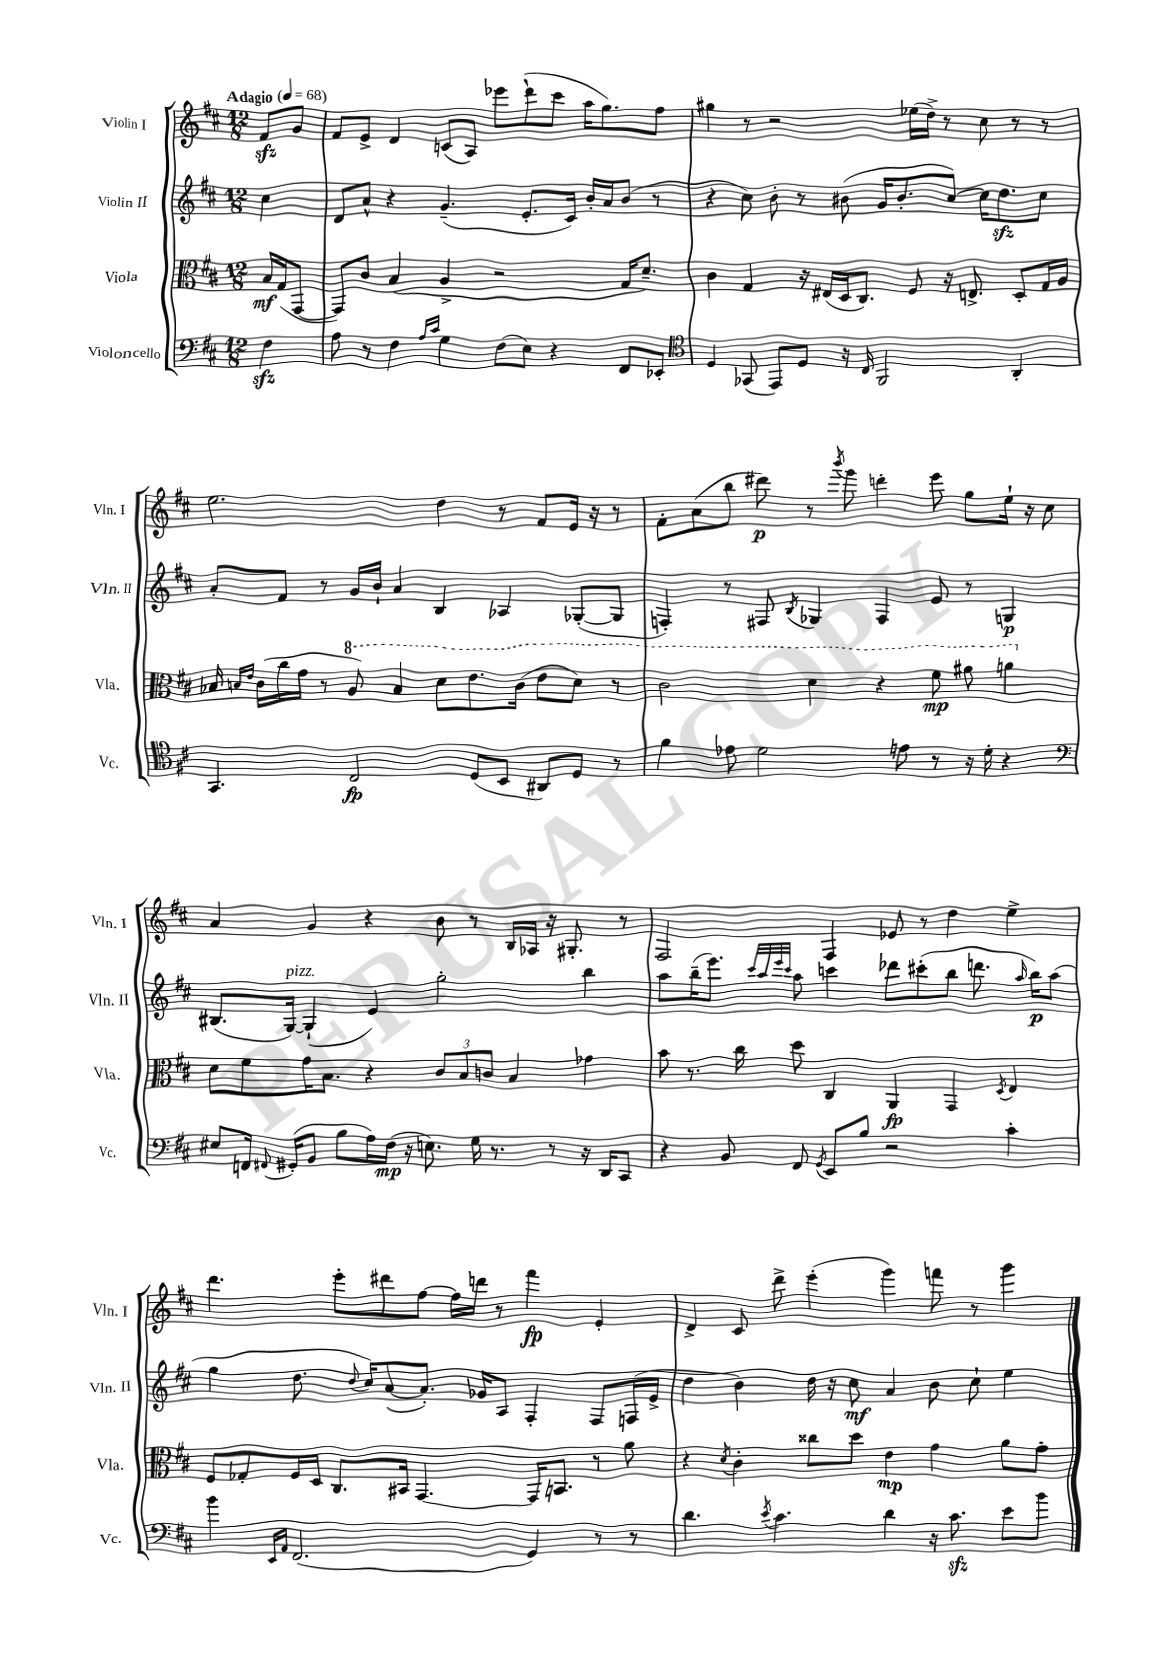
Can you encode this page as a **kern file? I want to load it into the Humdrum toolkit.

**kern	**dynam	**kern	**dynam	**kern	**dynam	**kern	**dynam
*part4	*part4	*part3	*part3	*part2	*part2	*part1	*part1
*staff4	*staff4	*staff3	*staff3	*staff2	*staff2	*staff1	*staff1
*I"Violoncello	*	*I"Viola	*	*I"Violin II	*	*I"Violin I	*
*I'Vc.	*	*I'Vla.	*	*I'Vln. II	*	*I'Vln. I	*
*clefF4	*	*clefC3	*	*clefG2	*	*clefG2	*
*k[f#c#]	*	*k[f#c#]	*	*k[f#c#]	*	*k[f#c#]	*
*M12/8	*	*M12/8	*	*M12/8	*	*M12/8	*
*MM68	*	*MM68	*	*MM68	*	*MM68	*
=	=	=	=	=	=	=	=
!	!	!	!	!	!	!LO:TX:a:B:t=Adagio	!
4F#zz\	.	16B/LL	mf	4cc#\	.	8f#zz/L	.
.	.	(16G/J	.	.	.	.	.
.	.	[8GG/J	.	.	.	8g/J	.
=1	=1	=1	=1	=1	=1	=1	=1
8A\	.	8GG/L])	.	8d/L	.	8f#/L	.
8r	.	8c#/J	.	8a^^/J	.	8e^/J	.
4F#\	.	(4B/	.	4r	.	4d/	.
16qqA/LL	.	.	.	.	.	.	.
16qqc#/JJ	.	.	.	.	.	.	.
4G\	.	4A^/	.	(4.g~/	.	(8cn/L	.
.	.	.	.	.	.	8A/J)	.
(8F#\L	.	2r	.	.	.	8eee-X\L	.
8E\J)	.	.	.	8.e'/L	.	(8ddd`\	.
4r	.	.	.	.	.	8ccc#\J	.
.	.	.	.	16c#/Jk)	.	.	.
.	.	.	.	16b'/LL	.	16aa\KL	.
.	.	.	.	16a/J	.	8.gg\)	.
8FF#/L	.	16G/KL	.	(8b/J	.	.	.
.	.	8.d~/J)	.	.	.	.	.
8EE-X'/J	.	.	.	8r	.	8ff#\J	.
=2	=2	=2	=2	=2	=2	=2	=2
*clefC4	*	*	*	*	*	*	*
4D/	.	4c#\	.	4r	.	4gg#X\	.
(8GG-X/	.	4G/	.	8cc#\)	.	8r	.
8EE/L)	.	.	.	8b'\	.	2r	.
8D/J	.	16r	.	8r	.	.	.
.	.	(16E#X/LL	.	.	.	.	.
16r	.	16D/J	.	(8b#X\	.	.	.
16C#/	.	8.C#/J)	.	.	.	.	.
2FF#/	.	.	.	16g/KL	.	.	.
.	.	.	.	8.b#'/	.	.	.
.	.	8F#/	.	.	.	(16ee-X\LL	.
.	.	.	.	.	.	16dd^\JJ)	.
.	.	16r	.	[8cc#/J)	.	8r	.
.	.	8.En^/	.	.	.	.	.
.	.	.	.	16cc#\KL]	.	8cc#\	.
.	.	.	.	8.ddzz\	.	.	.
4AA'/	.	8D'/L	.	.	.	8r	.
.	.	16G/L	.	8cc#\J	.	8r	.
.	.	16A/JJ	.	.	.	.	.
!!LO:LB:g=z
=3	=3	=3	=3	=3	=3	=3	=3
4.GG/	.	16B-X/	.	8a'/L	.	2.ee\	.
.	.	16qqBn/LL	.	.	.	.	.
.	.	16qqe/JJ	.	.	.	.	.
.	.	(16c#\LL	.	.	.	.	.
.	.	16cc#\	.	8f#/J	.	.	.
.	.	16g\JJ	.	.	.	.	.
.	.	8r	.	8r	.	.	.
*	*	*8va	*	*	*	*	*
2C#/	fp	8a/)	.	16g/LL	.	.	.
.	.	.	.	16b`/JJ	.	.	.
.	.	4b/	.	4a/	.	.	.
.	.	8dd\L	.	4B/	.	4dd\	.
(8D/L	.	8.ee\	.	.	.	.	.
8BB/J	.	.	.	4A-X/	.	8r	.
.	.	(16cc#\Jk	.	.	.	.	.
8AA#X/L)	.	8ee\L	.	.	.	8f#/L	.
8D/J	.	8dd\J)	.	([8G-X'/L	.	16e/Jk	.
.	.	.	.	.	.	16r	.
8r	.	8r	.	8G-/J]	.	8r	.
=4	=4	=4	=4	=4	=4	=4	=4
4f#\	.	2cc#\	.	4Fn'/)	.	8f#'\L	.
.	.	.	.	.	.	(8a\	.
8e-X\	.	.	.	8r	.	8bb\J	.
2d\	.	.	.	8F#X/	.	8ddd#X\)	p
.	.	.	.	8qB/	.	.	.
.	.	4dd\	.	4G-X/	.	8r	.
.	.	.	.	.	.	8qbbb/	.
.	.	.	.	.	.	8ggg\	.
.	.	4r	.	4F#/	.	4dddn'\	.
8en\	.	.	.	.	.	.	.
8r	.	8ff#\	mp	8e/	.	8eee\	.
16r	.	8aa#X\	.	8r	.	8gg\L	.
16d'\	.	.	.	.	.	.	.
4r	.	4aan\	.	4Gn/	p	16ee`\Jk	.
.	.	.	.	.	.	16r	.
.	.	.	.	.	.	8cc#\	.
!!LO:LB:g=z
=5	=5	=5	=5	=5	=5	=5	=5
*clefF4	*	*	*	*	*	*	*
*	*	*X8va	*	*	*	*	*
8E#X/L	.	8d\L	.	(8.B#X/L	.	4a/	.
16FFn/Jk	.	8f#\	.	.	.	.	.
8qqFF#X/	.	.	.	.	.	.	.
!	!	!	!	!LO:TX:a:i:t=pizz.	!	!	!
(16GG#X'/KL	.	.	.	[16G/Jk)	.	.	.
8BB/J	.	16g\K	.	(4G`/]	.	4g/	.
.	.	8.B\J	.	.	.	.	.
8B\L	.	.	.	.	.	.	.
16A\L)	.	4r	.	4e/)	.	4r	.
(16F#\JJ	mp	.	.	.	.	.	.
16r	.	.	.	.	.	.	.
8.En\)	.	.	.	.	.	.	.
.	.	12c#/L	.	2gg'\	.	8b\	.
.	.	12B/	.	.	.	.	.
16G\	.	.	.	.	.	8r	.
.	.	12cn/J	.	.	.	.	.
8.r	.	.	.	.	.	.	.
.	.	4B/	.	.	.	16B/LL	.
.	.	.	.	.	.	16A-X/JJ	.
8r	.	.	.	.	.	16r	.
.	.	.	.	.	.	8.G#X'/	.
16r	.	4g-X\	.	4bb\	.	.	.
16DD/KL	.	.	.	.	.	.	.
8CC#/J	.	.	.	.	.	8r	.
=6	=6	=6	=6	=6	=6	=6	=6
4r	.	8b\	.	8aa\L	.	2F#/	.
.	.	8.r	.	(16bb~\K	.	.	.
.	.	.	.	8.eee\J)	.	.	.
8BB/	.	.	.	.	.	.	.
.	.	16cc#\	.	.	.	.	.
.	.	.	.	32qqccc#/LLL	.	.	.
.	.	.	.	32qqaa/	.	.	.
.	.	.	.	32qqeee/	.	.	.
.	.	.	.	32qqccc#/JJJ	.	.	.
8FF#/	.	8dd\	.	8aa\	.	.	.
8qGG/	.	.	.	.	.	.	.
8EE/L	.	4C#/	.	4cccn\	.	4F#/	.
8B/J	.	.	.	.	.	.	.
2r	.	4AA/	fp	8ddd-X\L	.	8e-X/	.
.	.	.	.	(8ccc#X'\	.	8r	.
.	.	4GG/	.	8bb\J	.	4dd\	.
.	.	.	.	8.dddn\	.	.	.
.	.	8qD/	.	.	.	.	.
4c#'\	.	4E/	.	.	.	4ee^\	.
.	.	.	.	16qqaa/	.	.	.
.	.	.	.	16bb\KL)	p	.	.
.	.	.	.	(8aa\J	.	.	.
!!LO:LB:g=z
=7	=7	=7	=7	=7	=7	=7	=7
4b\	.	8F#/L	.	4gg\	.	4.ddd\	.
.	.	8G-X'/	.	.	.	.	.
16qqEE/LL	.	.	.	.	.	.	.
16qqAA/JJ	.	.	.	.	.	.	.
(2.FF#/	.	16F#/L	.	8.dd\	.	.	.
.	.	16D/JJ	.	.	.	.	.
.	.	8.C#/L	.	.	.	8eee'\L	.
.	.	.	.	8qqdd/	.	.	.
.	.	.	.	16cc#/KL)	.	.	.
.	.	.	.	([8a/	.	8ddd#X\	.
.	.	16BB#X/Jk	.	.	.	.	.
.	.	[4.GG/	.	8.a'/J])	.	[8ff#\J	.
.	.	.	.	.	.	16ff#\LL]	.
.	.	.	.	16g-X/KL	.	16dddn\JJ	.
.	.	.	.	8A/J	.	8r	.
4GG/)	.	16GG/KL]	.	4F#'/	.	4fff#\	fp
.	.	8.BBn/J	.	.	.	.	.
8r	.	8r	.	8F#/L	.	4e'/	.
8r	.	8a\	.	(16Fn/L	.	.	.
.	.	.	.	16e^/JJ	.	.	.
=8	=8	=8	=8	=8	=8	=8	=8
4.d\	.	4r	.	4dd\	.	4d^/	.
.	.	8qd/	.	.	.	.	.
.	.	4c#'\	.	4b\)	.	8c#/	.
8qe/	.	.	.	.	.	.	.
4.c#\	.	.	.	.	.	8ddd^\	.
.	.	8cc##X\L	.	16dd\	.	(4eee'\	.
.	.	.	.	16r	.	.	.
.	.	8dd\J	.	8cc#\	mf	.	.
4d\	.	4e\	mp	4a/	.	4ggg\)	.
16r	.	4g\	.	8b\	.	8fffn\	.
8.c#zz\	.	.	.	.	.	.	.
.	.	.	.	8cc#`\	.	8r	.
8e\L	.	8a\L	.	4ee\	.	4ggg\	.
8b\J	.	8g'\J	.	.	.	.	.
==	==	==	==	==	==	==	==
*-	*-	*-	*-	*-	*-	*-	*-
